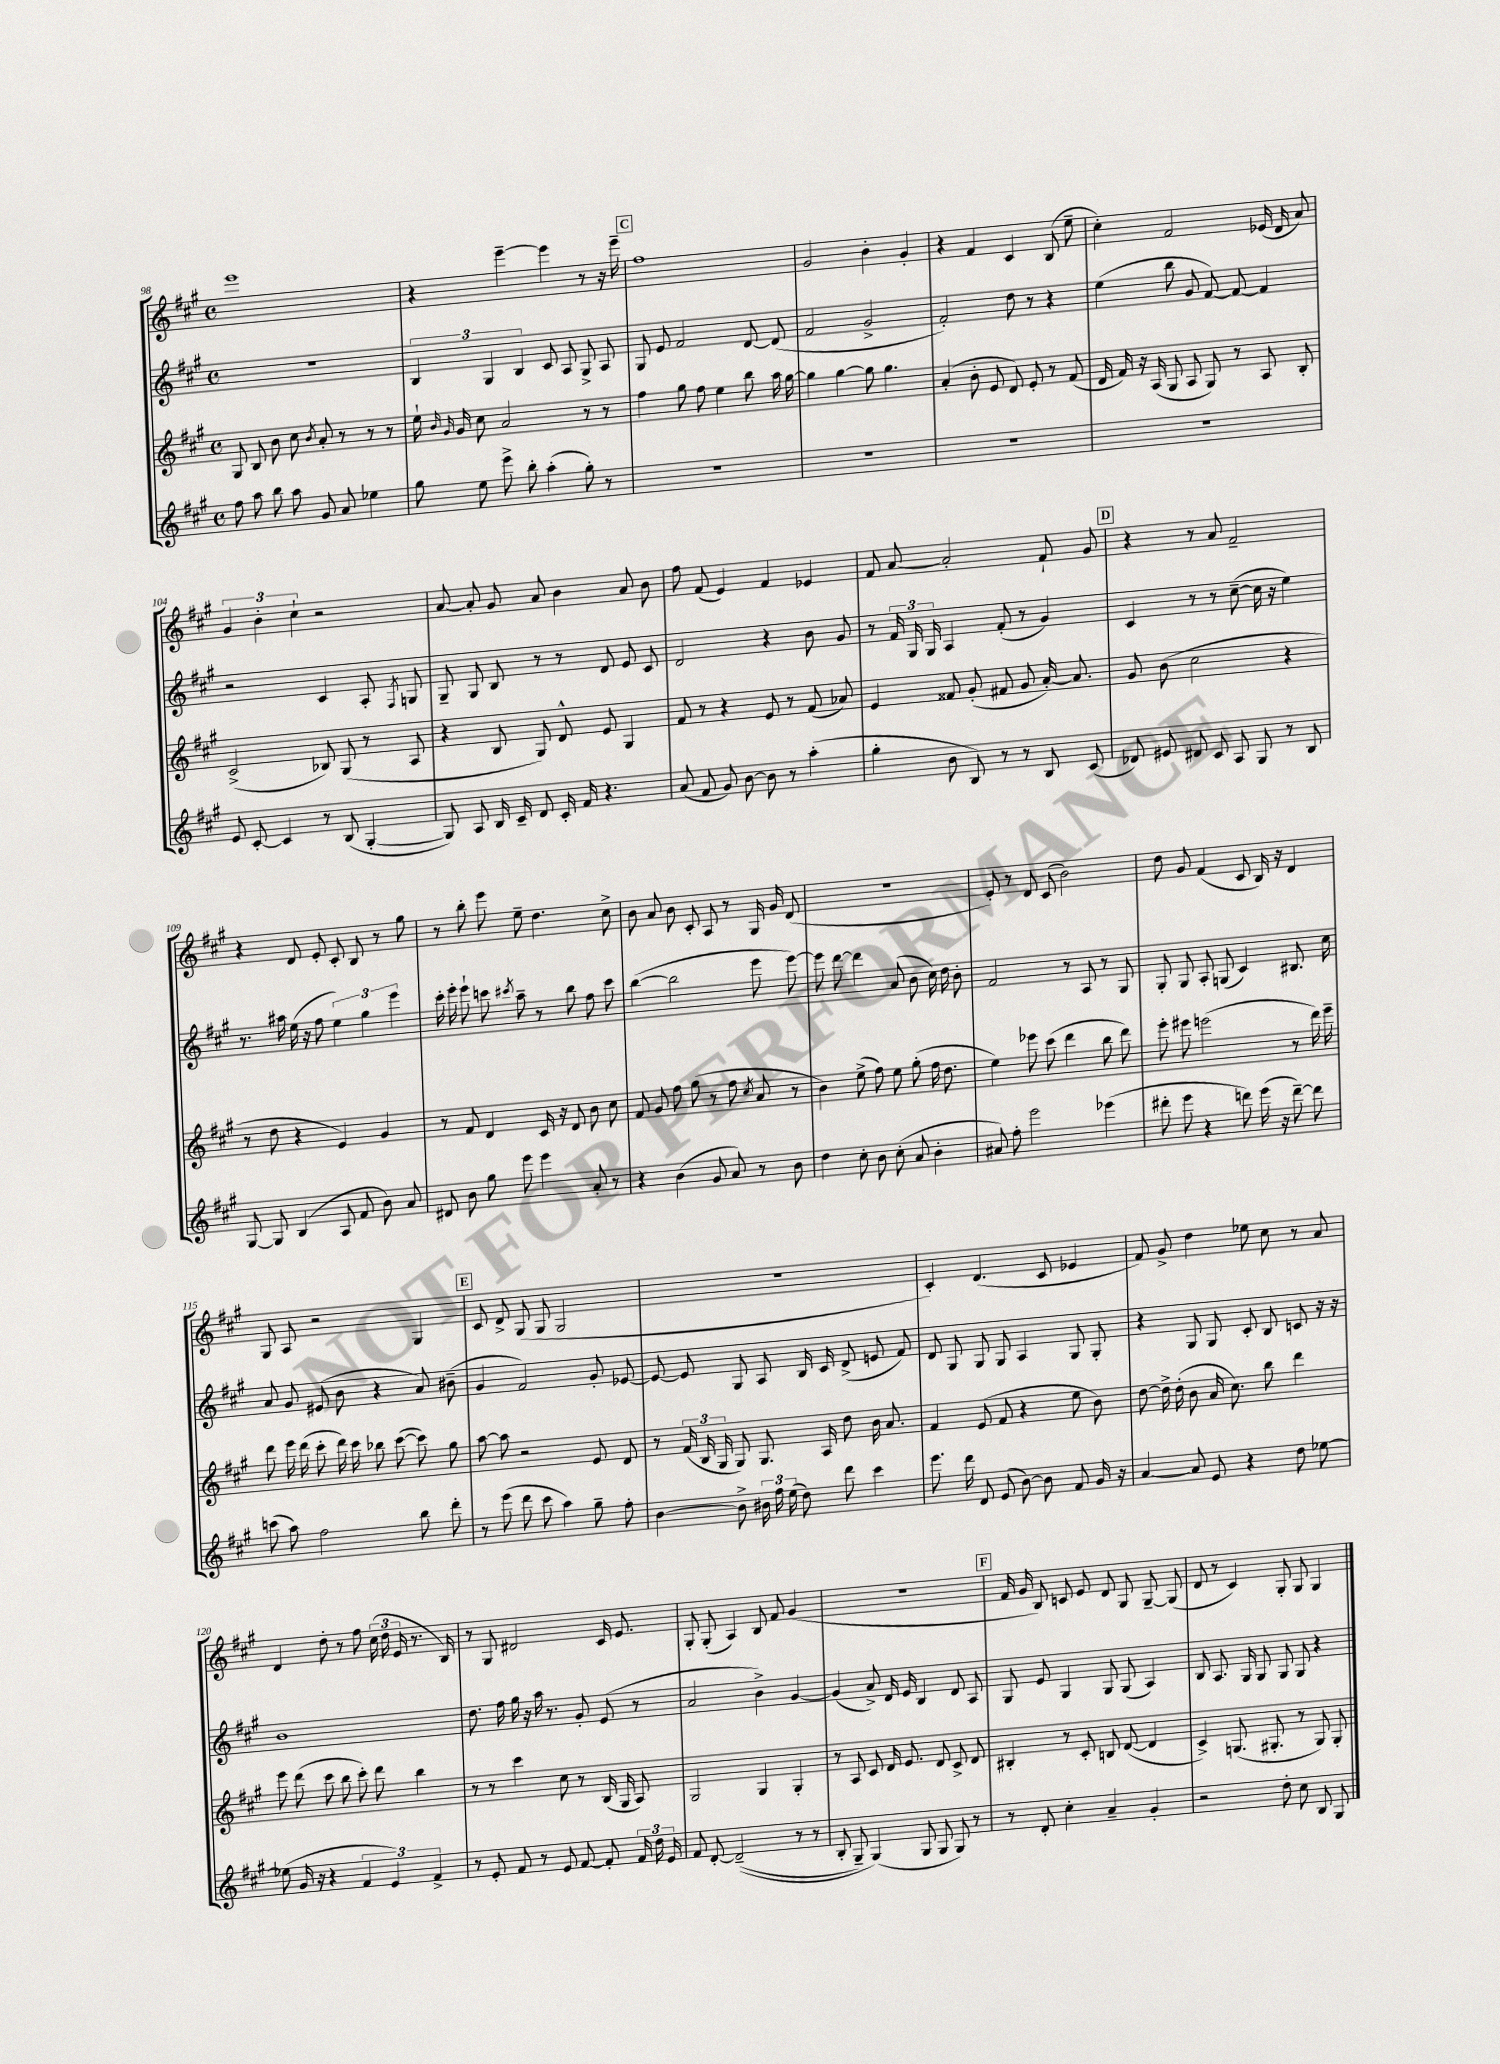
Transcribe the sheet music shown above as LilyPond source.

<<
\new StaffGroup <<
\new Staff = "s0" {
    \clef treble \key a \major \defaultTimeSignature \time 4/4
    \autoBeamOff e'''1 |
    r4 e'''4~-- e'''4 r8 r16 e'''16-- |
    \mark \markup { \box "C" } fis''1 |
    gis'2 b'4-. gis'4-. |
    r4 fis'4 cis'4 b8( e''8-- |
    cis''4-.) fis'2 ees'16( d'16 a'8) |
    \tuplet 3/2 { gis'4 b'4-. cis''4-! } r2 |
    a'8~ a'8-. gis'8 a'8 b'4 a'8 b'8 |
    fis''8 fis'8( e'4) fis'4 ees'4 |
    fis'8 a'8~ a'2-. fis'8-! gis'8 |
    \mark \markup { \box "D" } r4 r8 a'8 fis'2-- |
    r4 d'8 e'8-. cis'8-. b8 r8 gis''8 |
    r8 b''8-. e'''8 e''8-- d''4. cis''8-> |
    b'8 a'8 b'8 cis'8-. a8 r8 gis16 gis'16 d'8( |
    R1 |
    e'8-.) r8 d'8 cis'8( b'2) |
    d''8 gis'8 fis'4( cis'8 b16) r16 d'4 |
    gis8 a8 r2 gis4 |
    \mark \markup { \box "E" } cis'8 d'8-> gis8( gis8 gis2 |
    R1 |
    cis'4-.) d'4.( cis'8 ees'4 |
    fis'8) gis'8-> d''4 ees''8 cis''8 r8 a'8 |
    d'4 d''8-. r8 fis''8 \tuplet 3/2 { cis''16( d''16 e'16 } r8. b16) |
    r8 gis8 dis'2 cis'16 e'8. |
    gis8-. gis8-.( a4) b8 fis'8 gis'4( |
    R1 |
    \mark \markup { \box "F" } fis'16 gis'16 b8) c'8 e'8 d'8 gis8 gis8~-- gis8( |
    d'8 r8 cis'4) gis8-. gis8 gis4 \bar "|." |
}
\new Staff = "s1" {
    \clef treble \key a \major \defaultTimeSignature \time 4/4
    \autoBeamOff R1 |
    \tuplet 3/2 { b4 gis4 b4 } cis'8 a8 gis8-> a8 |
    \mark \markup { \box "C" } gis8 e'8 fis'2 d'8~ d'8( |
    fis'2 gis'2-> |
    fis'2-.) d''8 r8 r4 |
    e''4( b''8 gis'8 fis'8~) fis'8~ fis'4 |
    r2 cis'4 a8-. \acciaccatura { fis8 } g8 |
    gis8-- gis8 b8 r8 r8 d'8 e'8 cis'8 |
    d'2 r4 b'8 gis'8 |
    r8 \tuplet 3/2 { fis'16 gis16 gis16 } a4 fis'8-.( r8 gis'4) |
    \mark \markup { \box "D" } cis'4 r8 r8 cis''8~--( cis''16 r16 e''4) |
    r8. ais''16 e''16( r16 fis''8 \tuplet 3/2 { e''4) gis''4 e'''4 } |
    cis'''16-. e'''16-. e'''8-! c'''8 \acciaccatura { cis'''8 } a''8-- r8 b''8 fis''8 cis'''8 |
    b''4~( b''2 e'''8 e'''8~) |
    e'''8 d'''8~ d'''4 a'8( b'8 cis''16) d''16 b'8-. |
    fis'2 r8 a8 r8 gis8 |
    gis8-. gis8 a8-. g8( cis'4) bis8. cis''16 |
    a'8 gis'8 eis'8( b'8 r4 a'8) bis'8--( |
    \mark \markup { \box "E" } gis'4 fis'2) gis'8-. ees'8~ |
    ees'8~ ees'8 gis8 a8 b16 cis'16 d'8->( e'8 fis'8) |
    d'8 gis8 gis8 gis8 a4 gis8 gis8-. |
    r4 gis8 gis8 cis'8-. b8 c'8 r16 r16 |
    b'1 |
    d''8. fis''16 gis''16 r16 a''16 r8. gis'8-. e'8( r8 |
    a'2 b'4->) gis'4~ |
    gis'4( a'8->) d'16 e'16 b4 d'8 a8 |
    \mark \markup { \box "F" } gis8 e'8 gis4 gis8 gis8( a4) |
    b8 a8. gis16 gis8 gis8 gis8 r4 \bar "|." |
}
\new Staff = "s2" {
    \clef treble \key a \major \defaultTimeSignature \time 4/4
    \autoBeamOff gis8 b8 b'8 cis''8 \acciaccatura { b'8 } a'8-. r8 r8 r8 |
    e''16-! \grace { b'16 gis'16 } gis'16 cis''8 a'2 r8 r8 |
    \mark \markup { \box "C" } fis''4 gis''8 fis''8 e''4 b''8 a''16 gis''16~ |
    gis''4 gis''4~ gis''8 gis''4. |
    a'4-.( b'8-. e'8 d'8) e'8-. r8 fis'8( |
    d'16 fis'16) r16 a16( gis8 a8 gis8) r8 a8 b8-. |
    cis'2->( bes8) gis8( r8 a8 |
    r4 b8 gis8) d'8-^ e'8 gis4 |
    fis'8 r8 r4 e'8 r8 fis'8( aes'8) |
    e'4 fisis'8 gis'8-.( fis'8 gis'8 a'16~-.) a'8. |
    \mark \markup { \box "D" } gis'8 b'8( cis''2 r4 |
    r8 d''8 r4 e'4) gis'4 |
    r8 fis'8 d'4 cis'16 r16 d'8 b'8 cis''8 |
    fis'8 gis'8 fis''8 gis''8( r8 fis''8 \acciaccatura { cis''8 } a'8 r8 |
    b'4) e''8->( fis''8) e''8 gis''8-.( fis''16 d''8. |
    e''4) ees'''8 cis'''8( d'''4 b''8 d'''8) |
    e'''8-. eis'''8 e'''2( r8 d'''16) e'''16-- |
    d'''8 e'''16 d'''16( cis'''8-. d'''16) cis'''16 bes''8 cis'''8~( cis'''8) gis''8 |
    \mark \markup { \box "E" } a''8~ a''8 r2 e'8 d'8 |
    r8 \tuplet 3/2 { fis'16( b16 gis16 } gis8) gis8. a16 d''8 b'16 a'8. |
    fis'4 e'8( fis'8 r4 e''8 b'8) |
    d''8~ d''16-> d''16-.( b'8 a'16 cis''8.) b''8 d'''4 |
    e'''8 d'''8( cis'''8 b''8 cis'''8-.) d'''8 b''4 |
    r8 r8 cis'''4 cis''8 r8 b16( gis16 a8) |
    gis2 gis4 gis4-. |
    r8 a8 cis'8 d'16 e'8. d'8 cis'8-> d'8 |
    \mark \markup { \box "F" } bis4-. r8 cis'8-. b8 d'8~( d'4 |
    cis'4->) g8.( gis8.-. r8 gis8) gis8-. \bar "|." |
}
\new Staff = "s3" {
    \clef treble \key a \major \defaultTimeSignature \time 4/4
    \autoBeamOff fis''8 a''8 b''8 a''8 gis'8 a'8 ees''4 |
    gis''8 e''8 e'''8-> b''8-. a''4-.( gis''8-.) r8 |
    \mark \markup { \box "C" } R1 |
    R1 |
    R1 |
    R1 |
    e'8 cis'8~-. cis'4 r8 b8( gis4~-. |
    gis8) a8 b16 cis'16-- d'8 cis'16-. fis'16 r4. |
    a'8( fis'8 gis'8) b'8~ b'8 r8 a''4-.( |
    gis''4-. b'8 b8) r8 r8 b8 cis'8( |
    \mark \markup { \box "D" } des'8) eis'8 dis'8 cis'8 a8 gis8 r8 b8 |
    gis8~ gis8 b4( a8 fis'8 b'8) a'8 |
    dis'8 b'8 gis''8 e'''8 e'''4 a'8-. r8 |
    r4 b'4( gis'8 a'8) r8 b'8 |
    d''4 cis''8-. b'8 cis''8-.( a'8 b'4-. |
    ais'8) fis''8-. e'''2 ees'''4( |
    dis'''8-. e'''8 r4 d'''8) e'''16( r16 d'''8~--) d'''8 |
    c'''8( a''8) fis''2 b''8 d'''8-. |
    \mark \markup { \box "E" } r8 e'''8( d'''8 cis'''8 a''4) gis''8-- fis''8-. |
    b'4~ b'8-> \tuplet 3/2 { bis'16 fis''16 e''16( } d''8) d'''8 cis'''4 |
    e'''8. d'''16 d'8 e'8( b'8~) b'8 fis'8 gis'16 r16 |
    a'4~ a'8 e'8 r4 d''8 ees''8~ |
    ees''8( gis'16 r16 r4 \tuplet 3/2 { fis'4 e'4) fis'4-> } |
    r8 e'8-. fis'8 r8 e'8 fis'8~ fis'8-. \tuplet 3/2 { fis'16 d''16 e'16 } |
    fis'8 d'8~-. d'2--(\( r8 r8 |
    b8-. gis8--) gis4(\) gis8 gis8 gis8) r8 |
    \mark \markup { \box "F" } r8 d'8-. cis''4-. a'4-- gis'4-. |
    r2 d''8-. cis''8 b8 gis8 \bar "|." |
}
>>
>>
\layout { \context { \Score currentBarNumber = #98 } }
